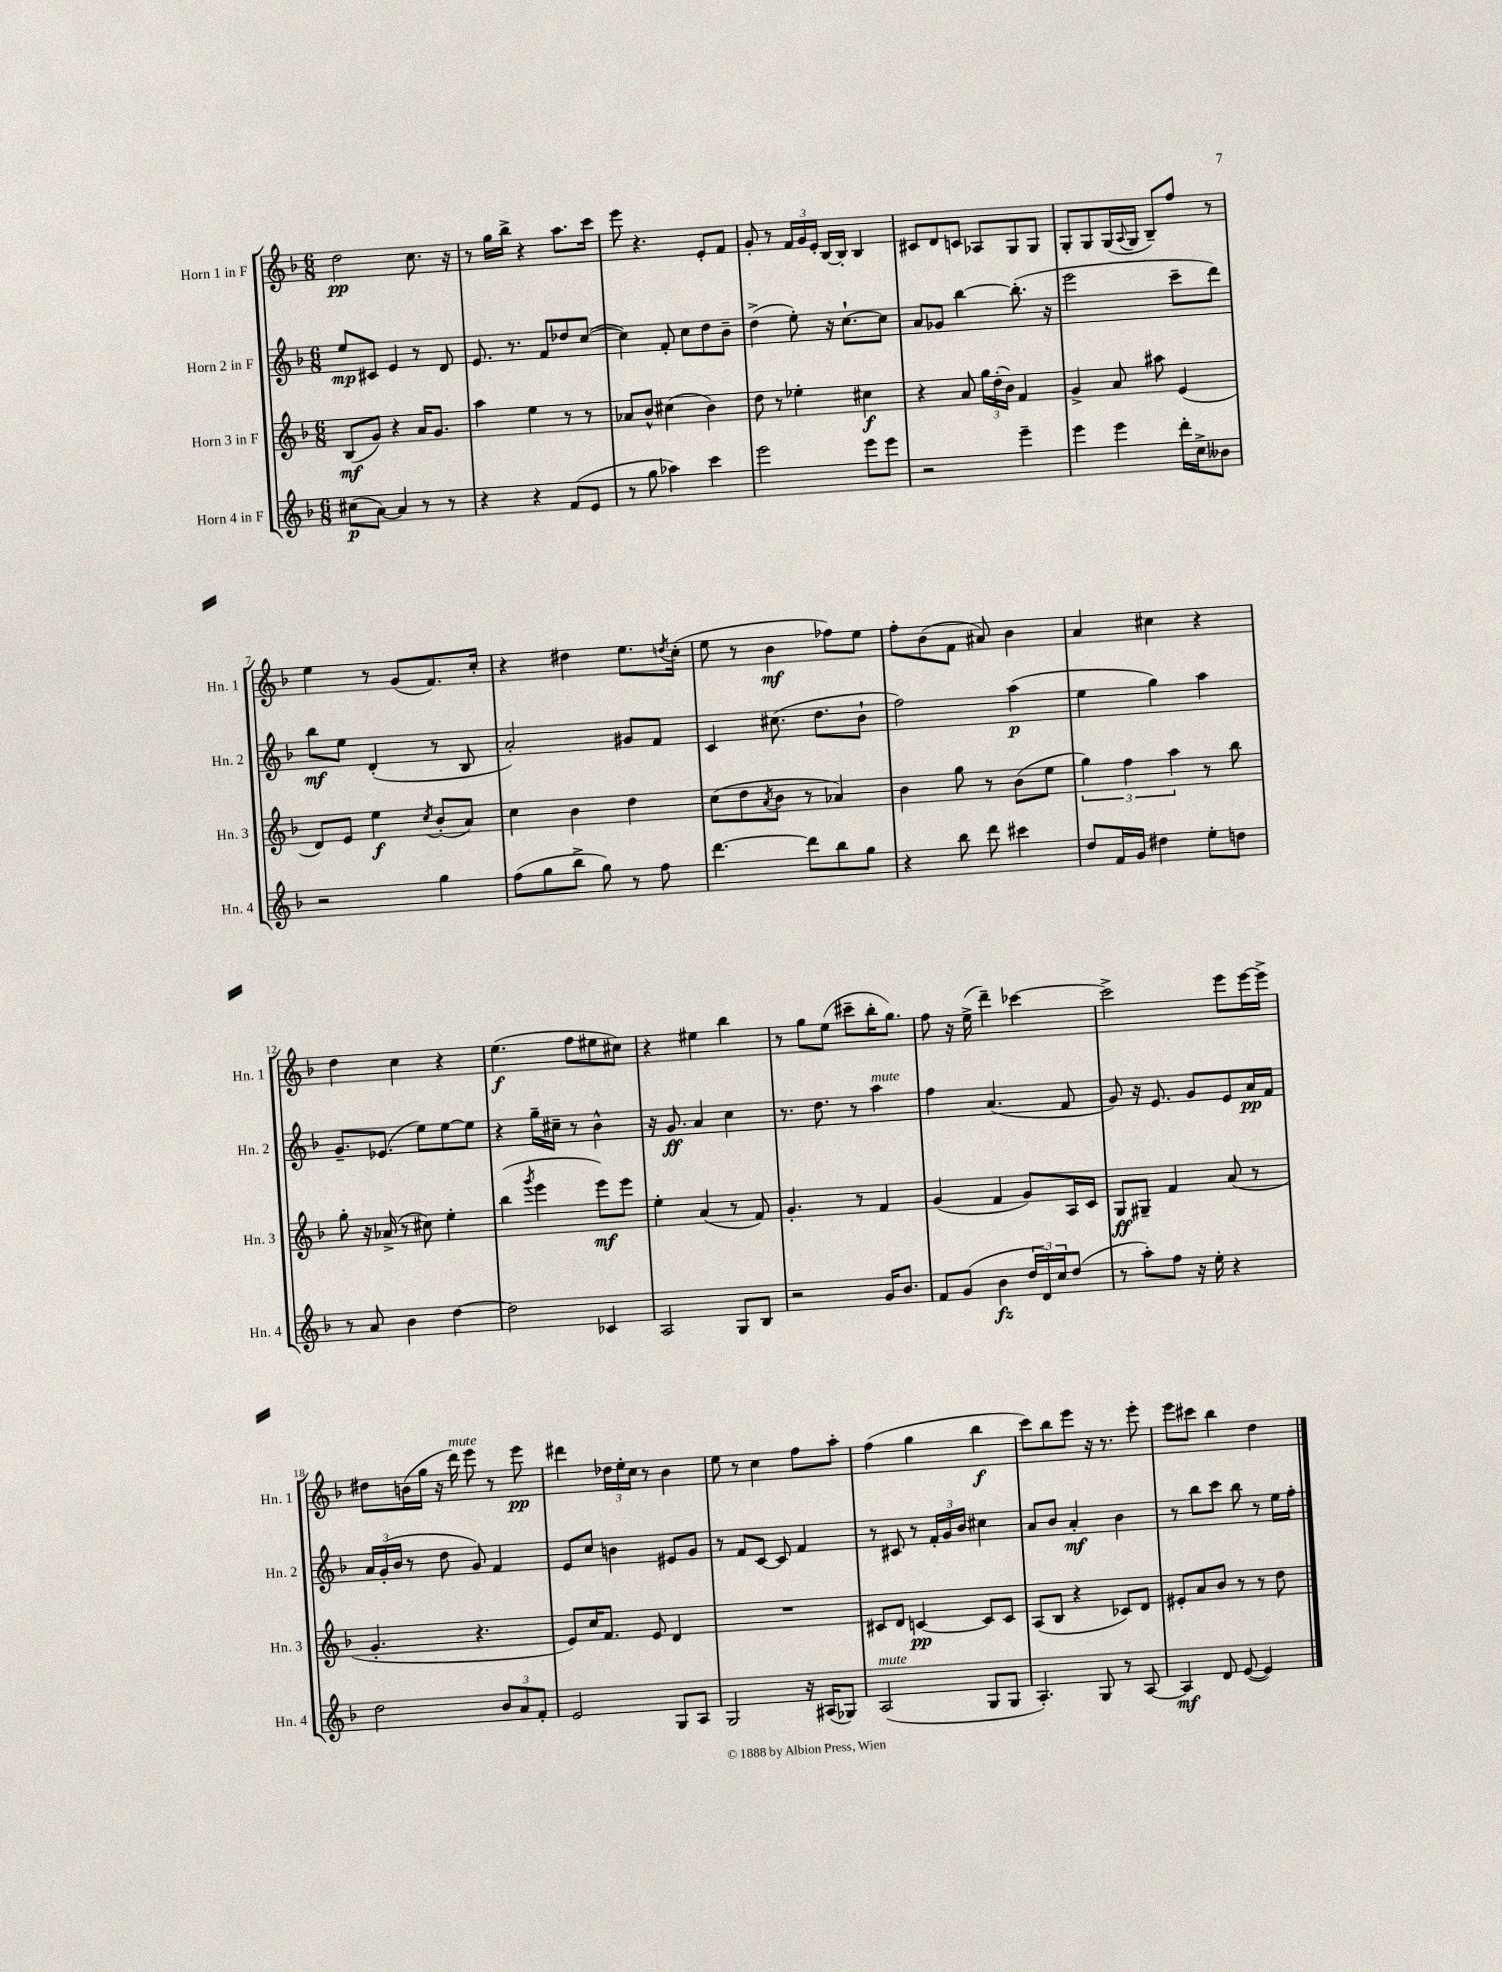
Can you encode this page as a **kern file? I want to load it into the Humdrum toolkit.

**kern	**kern	**kern	**kern
*staff4	*staff3	*staff2	*staff1
*clefG2	*clefG2	*clefG2	*clefG2
*k[b-]	*k[b-]	*k[b-]	*k[b-]
*M6/8	*M6/8	*M6/8	*M6/8
(8cc#	(8B-	8ee	2dd
[8a)	8g)	8c#	.
4a]	4r	4e	.
8r	16a	8r	8.cc
.	8.g	.	.
8r	.	8d	.
.	.	.	16r
=	=	=	=
4r	4aa	8.e	8r
.	.	.	16gg
.	.	8.r	16bb-^
4r	4ee	.	4r
.	.	8f	.
(8f	8r	8dd-	8.aa
8e	8r	([8cc	.
.	.	.	16ccc
=	=	=	=
8r	8a-	4cc])	8eee
8gg	8b-^^	.	4.r
4aa-)	(4cc#	8f'	.
.	.	8cc	.
4ccc	4b-)	8dd	8e'
.	.	8b-~	8f
=	=	=	=
2eee	8dd	(4dd^	8g'
.	8r	.	8r
.	4ee-'	8ee')	24f
.	.	.	24g
.	.	.	24e'
.	.	16r	[16B-
.	.	[8.cc`	16B-']
8eee	4cc#	.	4B-
8eee	.	8cc]	.
=	=	=	=
2r	4r	8a	8c#
.	.	8g-	8d
.	8a	[4bb-	8c
.	24gg	.	8A-
.	(24dd'	.	.
.	24b-)	.	.
4eee~	4f	(8.bb-']	8G
.	.	.	8G
.	.	16r	.
=	=	=	=
4eee	4g^	2eee	8G'
.	.	.	8G
4eee	8a	.	(16G
.	.	.	8qqA
.	.	.	16G
.	8aa#	.	8B-~)
16ddd'	(4e	8ccc~	8ff
16cc^	.	.	.
8b--	.	8ddd)	8r
=	=	=	=
2r	8d)	8bb-	4ee
.	8e	8ee	.
.	4ee	(4d'	8r
.	.	.	(8g
.	8qcc	.	.
4gg	(8b-'	8r	8.f)
.	8a)	8B-	.
.	.	.	16cc'
=	=	=	=
(8ff	4cc	2a')	4r
8gg	.	.	.
8bb-^	4b-	.	4dd#
8gg)	.	.	.
8r	4dd	8g#	8.ee
8ff	.	8f	.
.	.	.	8qdd
.	.	.	(16cc'
=	=	=	=
[4.ddd	(8cc	4c	8ee
.	8dd	.	8r
.	8qa	.	.
.	8b-	(8.cc#	4b-
8ddd]	8r	.	.
.	.	8.dd	.
8bb-	4a-)	.	8ff-)
8gg	.	8b-`	8ee
=	=	=	=
4r	4b-	2ff)	8ff'
.	.	.	(8b-
8bb-	8gg	.	8f
8ddd	8r	.	8a#)
4ccc#	(8b-	(4aa	4b-
.	8ee	.	.
=	=	=	=
8dd	6gg)	4ee	4a
16f	.	.	.
.	6ff	.	.
16g	.	.	.
4dd#	.	4gg)	4cc#
.	6aa	.	.
8ee'	8r	4aa	4r
8dd	8bb-	.	.
=	=	=	=
8r	8gg'	8.g~	4dd
8a	16r	.	.
.	(16a-^	(8.e-	.
4b-	8r	.	4cc
.	8cc#)	8ee)	.
[4dd	4ee'	[8ee	4r
.	.	8ee]	.
=	=	=	=
2dd]	(4bb-	4r	(4.ee
.	8qggg	.	.
.	4eee	16gg~	.
.	.	16cc#~	.
.	.	8r	8ff
4c-	8eee)	4b-^^	8ee#
.	8eee	.	8cc#)
=	=	=	=
2A	4ee'	16r	4r
.	.	8.g	.
.	(4a	4a	4ee#
8G	8r	4cc	4bb-
8B-	8f)	.	.
=	=	=	=
2r	4.g'	8.r	8r
.	.	.	8gg
.	.	8.dd	.
.	.	.	(8ee
.	8r	8r	8ccc#~
16g	4f	4aa	16bb-'
8.b-	.	.	8.gg)
=	=	=	=
8f	(4g	4ff	8ff
(8g	.	.	16r
.	.	.	(16ee^
4b-	4f	(4.a	4ddd~)
24dd	8g)	.	[4ccc-
24d)	.	.	.
24cc	.	.	.
(8dd	16A	8f	.
.	16c	.	.
=	=	=	=
8r	8G	8g)	2ccc-^]
8aa')	8G#~	16r	.
.	.	8.e	.
8ff	4f	.	.
16r	.	8g	.
16ee'	.	.	.
4r	(8a	8e	8eee
.	8r	16a	[16eee
.	.	16f	16eee^]
=	=	=	=
2dd	4.g'	24a	8dd#
.	.	(24g'	.
.	.	24b-	.
.	.	8r	(16b
.	.	.	16gg
.	.	8dd	16r
.	.	.	16ddd)
.	4.r	8g)	8eee
12b-	.	4f	8r
12a	.	.	.
.	.	.	8eee
12f'	.	.	.
=	=	=	=
2e	8e)	8e	4ddd#
.	16cc	8cc	.
.	8.f	.	.
.	.	4b	24dd-
.	.	.	24ee'
.	.	.	24cc
.	8e	.	8r
8G	4d	8e#	4b-
8A	.	8g	.
=	=	=	=
2G	2.r	8r	8ee
.	.	8f	8r
.	.	[8c	4cc
.	.	8c]	.
16r	.	4f	8ff
(16A#	.	.	.
8G-)	.	.	8aa'
=	=	=	=
(2A	8c#	8r	(4ff
.	8d	8c#	.
.	[4c	8r	4gg
.	.	24f'	.
.	.	24g	.
.	.	24b-	.
8G	8c]	4cc#	4bb-
8G	8c	.	.
=	=	=	=
4.A')	(8A	8a	8ccc)
.	8B-	8b-	8bb-
.	4r	4a'	8eee
8G	.	.	16r
.	.	.	8.r
8r	8c-)	4b-	.
[8A	8d	.	8eee'
=	=	=	=
4A]	8e#'	8r	8eee
.	8a	8bb-	8ccc#
8d	8b-	8ccc	4bb-
([8e	8r	8bb-	.
4e])	8r	8r	4dd
.	8dd	16ee	.
.	.	16ff'	.
==	==	==	==
*-	*-	*-	*-
